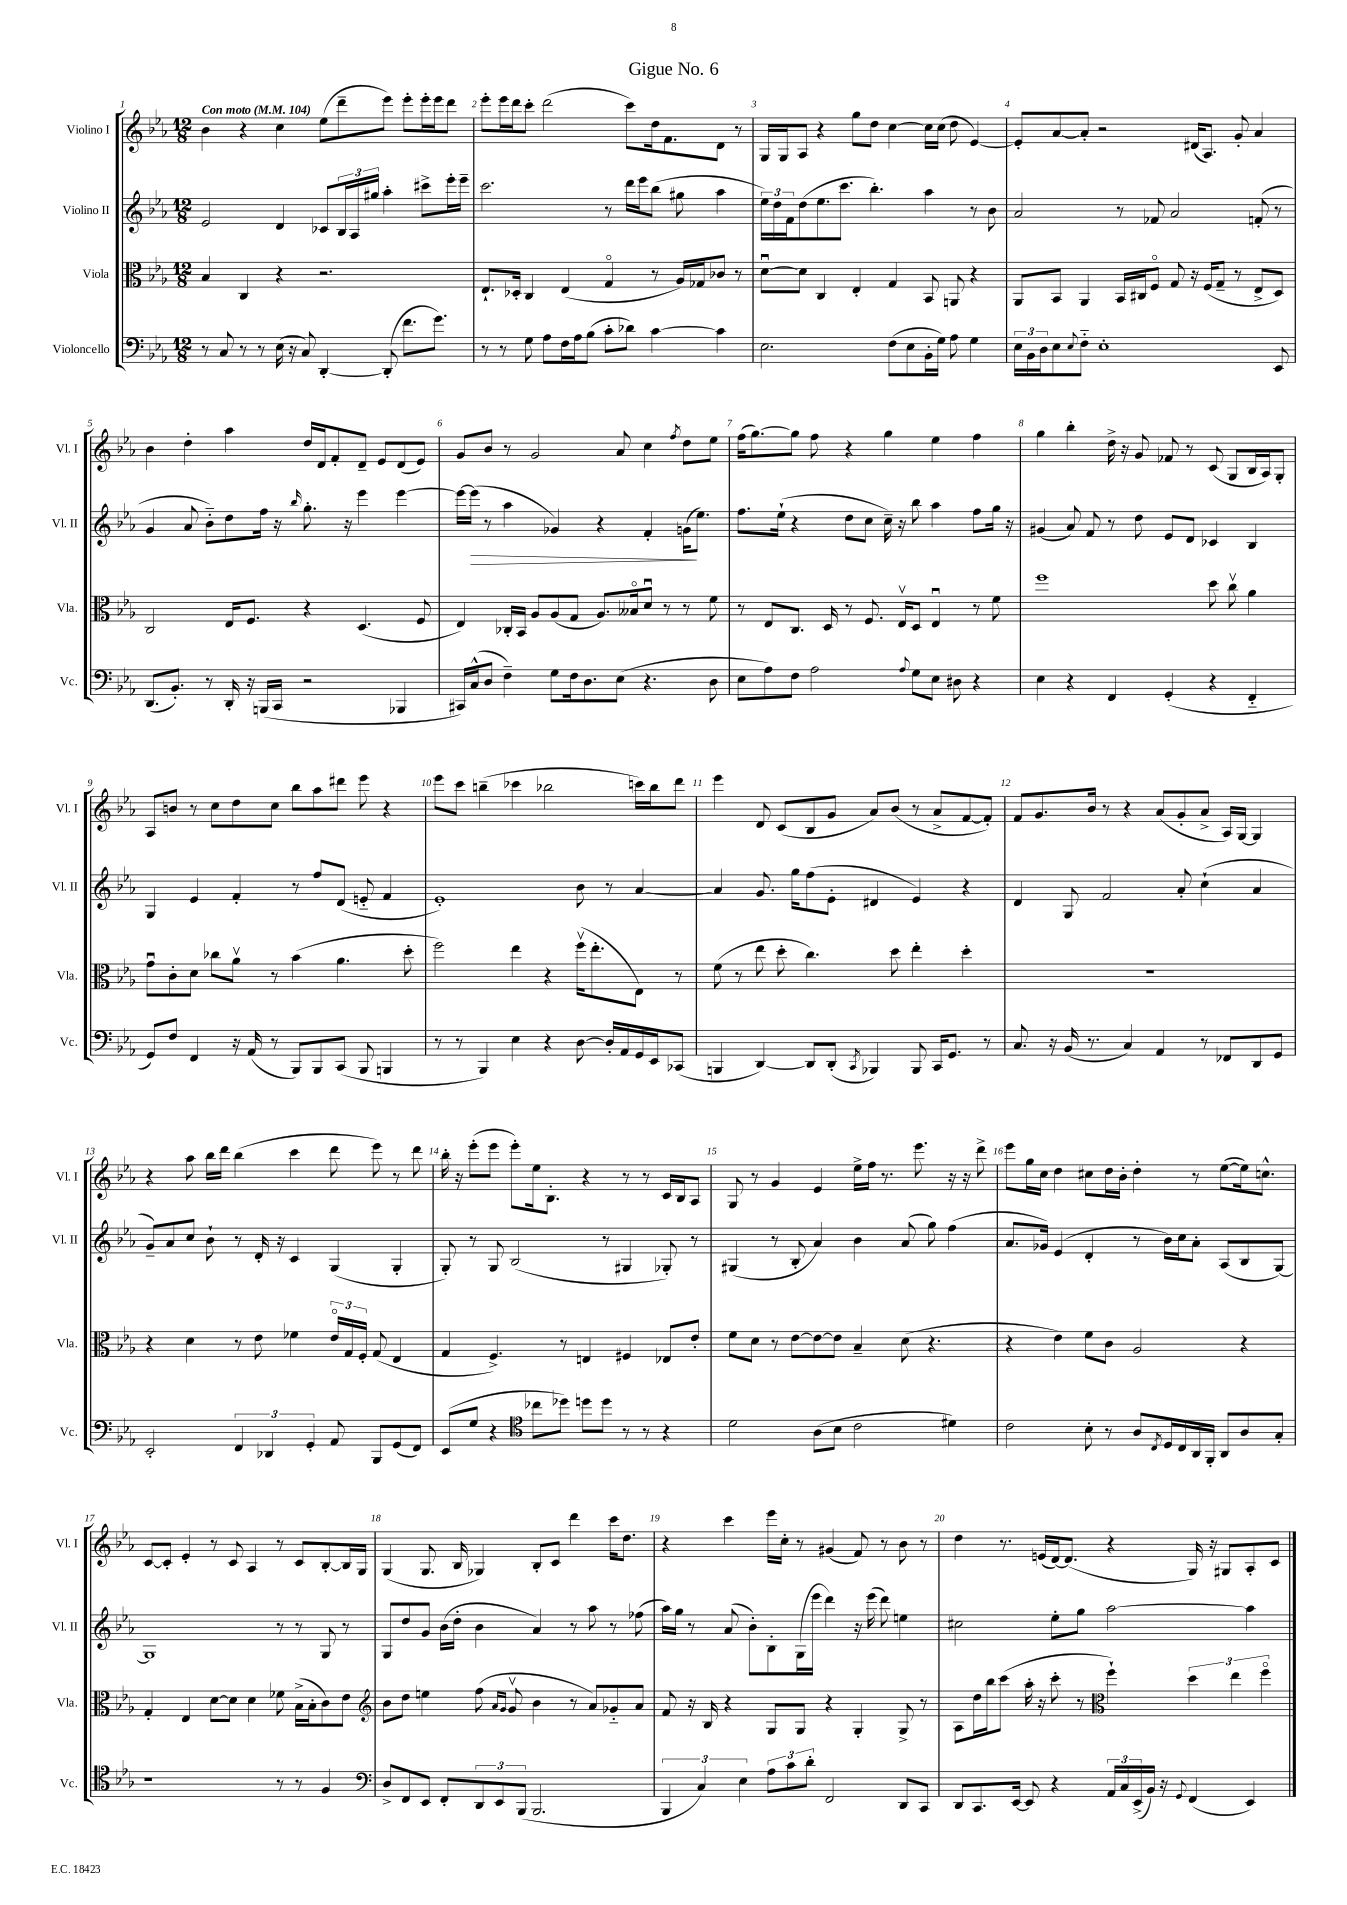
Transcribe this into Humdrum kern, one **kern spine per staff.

**kern	**kern	**kern	**kern
*staff4	*staff3	*staff2	*staff1
*clefF4	*clefC3	*clefG2	*clefG2
*k[b-e-a-]	*k[b-e-a-]	*k[b-e-a-]	*k[b-e-a-]
*M12/8	*M12/8	*M12/8	*M12/8
*MM104	*MM104	*MM104	*MM104
8r	4B-	2e-	4b-
8C	.	.	.
8r	4C	.	4r
8r	.	.	.
(16E-	4r	4d	4cc
16r	.	.	.
8C)	.	.	.
[4DD'	2.r	8c-	(8ee-
.	.	24B-	8ddd~
.	.	24A-	.
.	.	24gg#	.
(8DD']	.	4aa-'	8eee-)
8.f	.	.	8eee-'
.	.	8ccc#^	16eee-'
8.g)	.	.	16eee-
.	.	16eee-'	8ddd
.	.	16eee-~	.
=	=	=	=
8r	8.E-`	2.ccc	8eee-'
8r	.	.	16eee-
.	16D-'	.	16ddd
8G	4C	.	8ccc'
8A-	.	.	(2ddd
16F	(4E-	.	.
16A-	.	.	.
(8B-	.	.	.
8c'	4Go	8r	.
8d-)	.	16ddd	8ccc)
.	.	16eee-	.
[4c	8r	(8bb-	16dd
.	.	.	8.f
.	16A-)	8gg#	.
.	16G-	.	.
4c]	8c-	4aa-	8d
.	8r	.	8r
=	=	=	=
2.E-	[8du	24ee-)	16G
.	.	24dd	.
.	.	.	16G
.	.	24f	.
.	8d]	(8dd	8A-
.	4C	8.ee-	4r
.	.	8.ccc	.
.	4E-'	.	8gg
.	.	4.bb-')	8dd
(8F	4G	.	[4cc
8E-	.	.	.
16BB-'	8BB-	4aa-	16cc]
16G)	.	.	(16cc
8A-	8AA	.	8dd
4G	4r	8r	[4e-)
.	.	8b-	.
=	=	=	=
24E-	8AA-	2a-	8e-']
24BB-	.	.	.
24D	.	.	.
8E-	8BB-	.	[8a-
8qqE-	.	.	.
8F'~	4AA-	.	8a-']
1E-'	.	.	2r
.	16BB-	8r	.
.	16C#	.	.
.	8Fo	8f-	.
.	8G	2a-	.
.	16r	.	(16d#
.	(16F	.	8.A-)
.	8G~	.	.
.	8r	.	8g'
.	8E-^	(8f'	4a-
8EE-	8D)	8r	.
=	=	=	=
(8.DD	2C	4g	4b-
8.BB-')	.	.	.
.	.	8a-	4dd'
8r	.	8b-'~)	.
16DD'	16E-	8dd	4aa-
16r	8.F	.	.
(16BBB	.	16ff	.
16CC	.	16r	.
.	.	16qqbb-	.
2r	4r	8.gg'	16dd
.	.	.	16d
.	.	.	8f'
.	.	16r	.
.	(4.D	4eee-	8d~
.	.	.	8e-
4BBB-	.	[4eee-	(8d
.	8F	.	8e-)
=	=	=	=
16CC#)	4E-)	16eee-_	8g
(16C^^	.	(16eee-]	.
8D	.	8r	8b-
4F~)	16C-'	4aa-	8r
.	16BB-	.	.
.	8A-	.	2g
8G	(8A-	4g-)	.
16F	8G	.	.
8.D	.	.	.
.	8.A-)	4r	.
(8E-	.	.	8a-
.	16B--o	.	.
4.r	8du	4f'	4cc
.	8r	.	.
.	.	.	8qff
.	8r	(16g	8dd
.	.	8.ee-)	.
8D	8f	.	8ee-
=	=	=	=
8E-	8r	8.ff	(16ff
.	.	.	[8.gg)
8A-)	8E-	.	.
.	.	(16ee-`	.
8F	8.C	4r	8gg]
2A-	.	.	8ff
.	16D	.	.
.	8r	8dd	4r
.	8.F	8cc	.
.	.	16cc~)	4gg
.	16E-v	16r	.
8qqA-	.	.	.
8G	8D	8bb-	.
8E-	4E-u	4aa-	4ee-
8D#	.	.	.
4r	8r	8ff	4ff
.	8f	16gg	.
.	.	16r	.
=	=	=	=
4E-	1ff	(4g#	4gg
4r	.	8a-)	4bb-'
.	.	8f	.
4FF	.	8r	16dd^
.	.	.	16r
.	.	8dd	8g
(4GG'	.	8e-	8f-
.	.	8d	8r
4r	8dd	4c-	(8c
.	8ccv	.	8G
4FF'~	4a-	4B-	16B-
.	.	.	16A-)
.	.	.	8G'
=	=	=	=
8GG)	8gu	4G	8A-
8F	8c'	.	8b
4FF	8d	4e-	8r
.	8cc-	.	8cc
16r	8a-v	4f'	8dd
(16AA-	.	.	.
8r	8r	.	8cc
8BBB-)	(4b-	8r	8bb-
8BBB-	.	8ff	8aa-
(8CC	4.a-	(8d	8ddd#
8BBB-	.	8e'~	8eee-
4BBB	.	4f	4r
.	8dd'	.	.
=	=	=	=
8r	2ff)	1e-')	8eee-
8r	.	.	8ccc
4BBB-)	.	.	(4bb~
4E-	4ee-	.	4ccc-
4r	4r	.	2bb-
[8D	(16ffv	8b-	.
.	8.ee-'	.	.
16D']	.	8r	.
16AA-	.	.	.
16GG	8E-)	[4a-	16ccc)
16EE-	.	.	16bb-
(8CC-	8r	.	8ddd
=	=	=	=
4BBB	(8f	4a-]	4eee-
.	8r	.	.
[4DD)	8ee-	8.g	8d
.	8dd'	.	(8c
.	.	16gg	.
8DD]	4.cc)	(8ff	8B-
(8DD'	.	8e-'	8g
8qCC	.	.	.
4BBB-)	.	4d#	8a-)
.	8dd	.	(8b-
8BBB-	4ee-'	4e-)	8r
16CC	.	.	8a-^
8.GG	.	.	.
.	4dd'	4r	[8f
8r	.	.	8f'])
=	=	=	=
8.C	1.r	4d	8f
.	.	.	8.g
16r	.	.	.
(16BB-	.	8G	.
8.r	.	.	16b-
.	.	2f	8r
4C)	.	.	4r
4AA-	.	.	(8a-
.	.	8a-'	8g'
8r	.	(4cc`	8a-^
8FF-	.	.	16A-)
.	.	.	[16G
8DD	.	4a-	4G]
8GG	.	.	.
=	=	=	=
2EE-'	4r	8g~)	4r
.	.	8a-	.
.	4d	8cc	8aa-
.	.	8b-`	16bb-
.	.	.	16ddd
6FF	8r	8r	(4bb-
.	8e-	16d'	.
6DD-	.	.	.
.	.	16r	.
.	4f-	4c	4ccc
6GG'	.	.	.
8AA-	24e-o	(4G	8ddd
.	24G	.	.
.	24F'	.	.
8BBB-	(8G	.	8eee-)
(8GG	4E-	4G'	8r
8FF)	.	.	8ddd
=	=	=	=
(8EE-	4G	8G')	16bb-'
.	.	.	16r
8G	.	8r	(8eee-'
4r	4.F^)	8G	8eee-
.	.	(2B-	8eee-')
*clefC4	*	*	*
8cc-	.	.	16ee-
.	.	.	8.B-'
8dd-)	8r	.	.
8dd	4E	.	4r
8dd	.	8r	.
8r	4F#	4G#	8r
8r	.	.	8r
4r	8E-	8G-')	16c
.	.	.	16B-
.	8e-'	8r	8A-
=	=	=	=
2d	8f	(4G#	8G
.	8d	.	8r
.	8r	8r	4g
.	[8e-	8B-'	.
(8A-	8e-_	4a-)	4e-
8B-	8e-]	.	.
2c	4B-~	4b-	16ee-^
.	.	.	16ff
.	.	.	8.r
.	(8d	(8a-	.
.	.	.	8.eee-
.	4.r	8gg)	.
4d#)	.	(4ff	16r
.	.	.	16r
.	.	.	8ddd^
=	=	=	=
2c	4r	8.a-	8eee-
.	.	.	16gg
.	.	16g-)	16cc
.	4e-)	(4e-	4dd
8B-'	8f	4d'	8cc#
8r	8c	.	16dd
.	.	.	16b-'
8A-	2A-	8r	4dd'
8qC	.	.	.
16D	.	16b-)	.
16C	.	16cc	.
16AA-	.	8a-'	8r
16FF'	.	.	.
8AA-	.	(8A-	([8ee-
8A-	4r	8B-	16ee-])
.	.	.	8.cc^^
8G'	.	[8G)	.
=	=	=	=
1r	4G'	1G]	[8c
.	.	.	8c']
.	4E-	.	4e-'
.	[8d	.	8r
.	8d]	.	8c
.	4d	.	4A-
8r	8f-	8r	8r
8r	(16B-^	8r	8c
.	16B-'	.	.
4F	8c)	8G	[8B-'
.	8e-	8r	16B-]
.	.	.	16G
=	=	=	=
*clefF4	*clefG2	*	*
8D^	8b-	8G	(4G
8FF	8dd	8dd	.
8EE-	4ee	8g	8.G
8FF'	.	(16b-	.
.	.	16dd'	16B-
12DD	(8ff	4b-	4G-)
12EE-	.	.	.
.	16qqa-	.	.
.	16qqg	.	.
.	8gv	.	.
(12BBB-	.	.	.
2.BBB-	4b-	4a-)	8B-'
.	.	.	8c
.	8r	8r	4ddd
.	8a-)	8aa-	.
.	8g-'~	8r	16ccc
.	.	.	8.dd
.	8a-	(8ff-	.
=	=	=	=
6BBB-	8f	16aa-)	4r
.	.	16gg	.
.	16r	8r	.
6C)	.	.	.
.	16B-	.	.
.	4r	(8a-	4ccc
6E-	.	.	.
.	.	8b-')	.
12A-	8G	8B-'	16eee-
.	.	.	16cc'
12c	.	.	.
.	8G	(16G	8r
12d'	.	.	.
.	.	16eee-	.
2FF	4r	4ddd)	(4g#
.	4G'	16r	8f)
.	.	(16eee-	.
.	.	8ddd)	8r
8DD	8G^	4ee	8b-
8CC	8r	.	8r
=	=	=	=
8DD	8A-	2cc#	4dd
8.CC	16dd	.	.
.	16bb-	.	.
.	(8ccc	.	8.r
[16EE-	.	.	.
8EE-]	16aa-'	.	.
.	16r	.	(16e
4r	8ccc'	8ee-'	[16d)
.	.	.	(8.d]
.	8r	8gg	.
*	*clefC3	*	*
24AA-	4ff`)	[2aa-	4r
24C	.	.	.
(24EE-^	.	.	.
16BB-)	.	.	.
16r	.	.	.
8qqGG	.	.	.
(4FF	6dd	.	16G)
.	.	.	16r
.	.	.	8G#
.	6ee-	.	.
4EE-)	.	4aa-]	8A-'
.	6ffo	.	.
.	.	.	8c
==	==	==	==
*-	*-	*-	*-
